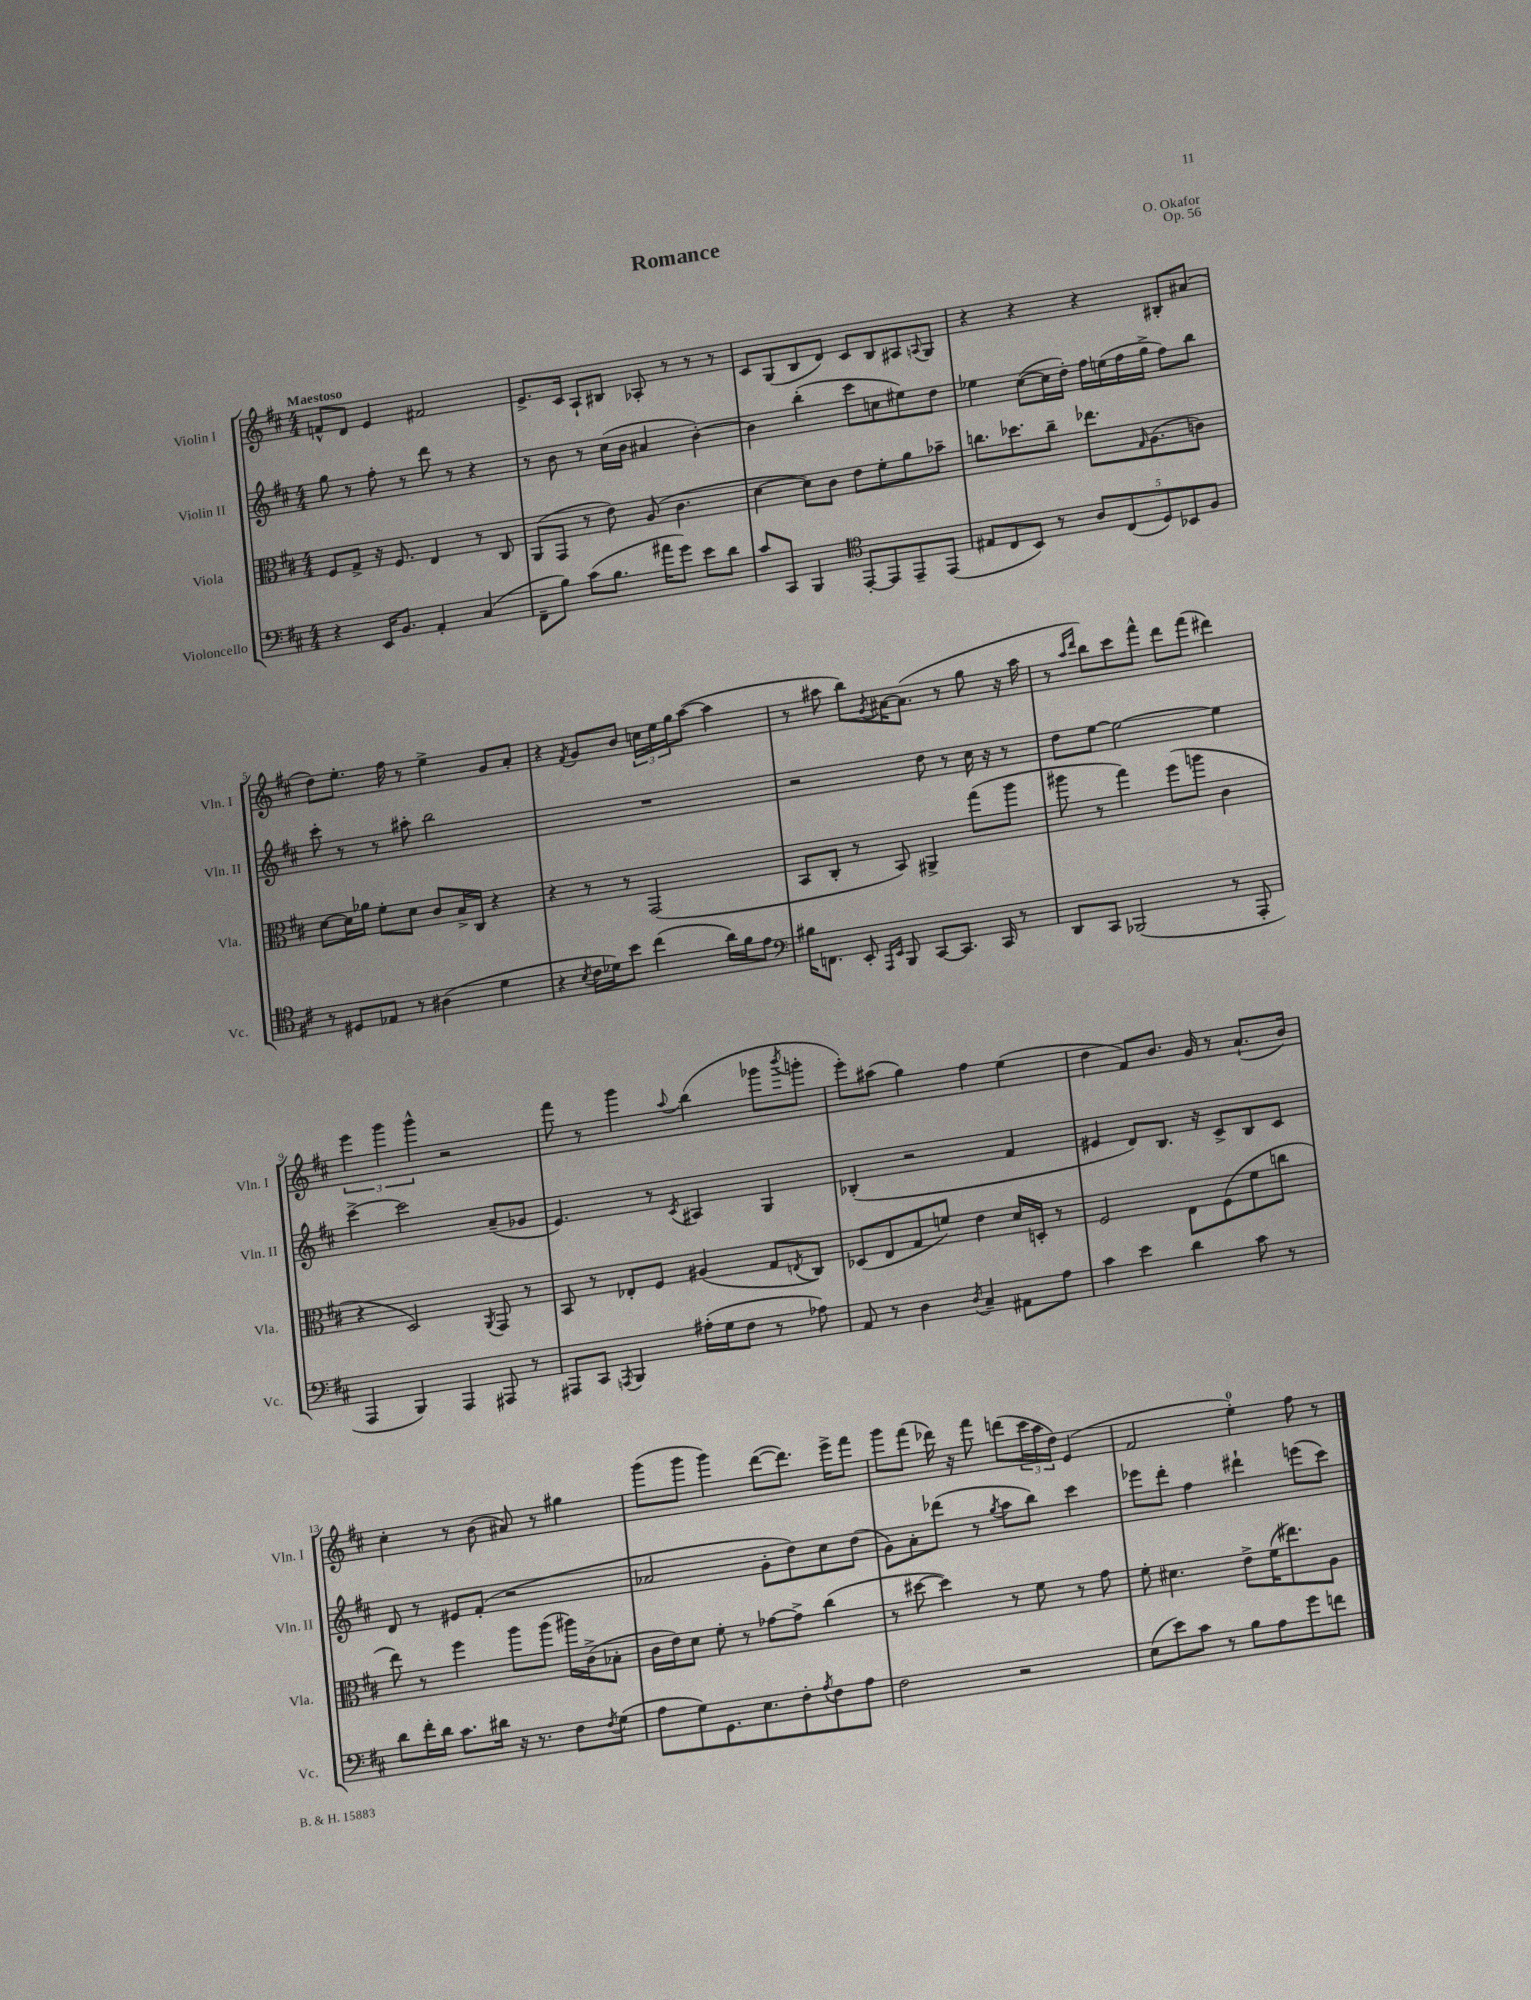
\header { title = "Romance" composer = "O. Okafor" opus = "Op. 56" }
<<
\new StaffGroup <<
\new Staff = "s0" \with { instrumentName = "Violin I" shortInstrumentName = "Vln. I" } {
    \clef treble \key d \major \numericTimeSignature \time 4/4 \tempo "Maestoso"
    f'8-^ d'8 e'4 fis'2 |
    e'8.-> cis'16 a8-! bis8 aes8-. r8 r8 r8 |
    cis'8 g8( b8 d'8) cis'8 b8 ais8 \appoggiatura { a8 } g8 |
    r4 r4 r4 bis8-. ais'8( |
    d''8) e''8.-. fis''16 r8 e''4-> g'8 a'8-. |
    r4 \acciaccatura { fis'8 } g'8 b'8 \tuplet 3/2 { c''16 e''16 g''16 } a''8~( a''4 |
    r8 ais''8 b''8) \acciaccatura { g'8 } ais'16~ ais'8.( r8 g''8 r16 ais''16 |
    r8 \grace { a''16 d'''16 } b''8) cis'''8 fis'''8-^ d'''8 fis'''8( dis'''4) |
    \tuplet 3/2 { e'''4 g'''4 g'''4-^ } r2 |
    fis'''8 r8 g'''4 \appoggiatura { a''8 } b''4( ges'''8 \acciaccatura { b'''8 } g'''8-. |
    e'''8-.) ais''8( g''4) fis''4 e''4( |
    d''4 fis'8) b'8. g'16 r8 a'8.-!( b'16) |
    cis''4-. r8 b'8( ais'8) r8 gis''4 |
    g'''8( g'''8 g'''4) d'''8~( d'''8.) e'''16-> fis'''8 |
    g'''8 fis'''8( des'''16) r16 fis'''8 d'''8( \tuplet 3/2 { cis'''16 a''16 d''16) } e'4( |
    fis'2 e''4-0-.) fis''8 r8 \bar "|." |
}
\new Staff = "s1" \with { instrumentName = "Violin II" shortInstrumentName = "Vln. II" } {
    \clef treble \key d \major \numericTimeSignature \time 4/4
    g''8 r8 fis''8-. r8 d'''8 r8 r4 |
    r8 b'8 r8 cis''16( b'16 ais'4 b'4~-.) |
    b'4 b''4-.( cis'''8 c''8 eis''8) d''8 |
    ees''4 cis''8~( cis''16 d''16-.) fis''16 e''16( fis''16 g''16-> fis''8) b''8 |
    cis'''8-. r8 r8 ais''8-. b''2 |
    R1 |
    r2 d''8 r8 cis''16 r16 r8 |
    d''8 e''8~ e''2~ e''4 |
    cis'''4~-> cis'''2 a'8--( ges'8 |
    e'4.) r8 \acciaccatura { cis'8 } ais4 g4 |
    bes4-.( r2 fis'4 |
    eis'4 d'8) b8. r16 cis'8-> b8 cis'8 |
    d'8 r8 eis'8 fis'8-.( r2 |
    aes'2 g'8-. d''8) cis''8 d''8( |
    g'8) a'8-. des'''8( r8 \acciaccatura { g''8 } a''8 b''8) cis'''4 |
    ees'''8 d'''8-. fis''4 dis'''4-! e'''8( cis'''8) \bar "|." |
}
\new Staff = "s2" \with { instrumentName = "Viola" shortInstrumentName = "Vla." } {
    \clef alto \key d \major \numericTimeSignature \time 4/4
    fis8 g8-> r16 fis8. e4 r8 cis8 |
    a,8( g,8 r8 e'8) a8( cis'4. |
    d'4~ d'8) cis'8 e'8 fis'8-. a'8 bes'8-- |
    c''8. des''8. c''8-- ees''8. \grace { g16 } a8.( c'8) |
    d'8~ d'16 aes'16 fis'8-. d'8 cis'8 b16-> cis16 r4 |
    r4 r8 r8 g,2( |
    b,8 cis8-. r8 b,8) ais,4-> g''8( a''8 |
    ais''8 r8 g''4) fis''8( a''8 cis'4 |
    r4 d2) \acciaccatura { a,8 } g,8 r8 |
    b,8 r8 ees8-. fis8 ais4( g8 \acciaccatura { e8 } cis8) |
    des8( e8 g8 f'8) e'4 d'16 d16-. r8 |
    fis2 e8 fis8( fis'8 c''8 |
    e''8) r8 fis''4 a''8 a''8( ais''16) cis'16->( bes8-. |
    cis'16 e'16) d'8 fis'8-. r8 ges'8~ ges'8-> cis''4( |
    r8 dis''8~ dis''4) r8 fis'8 r8 g'8 |
    fis'8-. dis'4. e'8-> fis'16( eis''8.) a8 \bar "|." |
}
\new Staff = "s3" \with { instrumentName = "Violoncello" shortInstrumentName = "Vc." } {
    \clef bass \key d \major \numericTimeSignature \time 4/4
    r4 e,16 b,8. a,4-. cis4( |
    fis,8-- b8) cis'8( b8. ais'16 g'8) e'8 d'8 |
    cis'8 cis,8 b,,4 \clef tenor e,8~-. e,8 e,8-- e,8( |
    eis8 cis8 b,8) r8 \tuplet 5/4 { a8 cis8( d8) bes,8 fis8 } |
    r8 dis8 ees8 r8 ais4( d'4 |
    r4 \acciaccatura { b8 } cis'16 des'16) b'8 cis''4( a'16) fis'16 e'8 |
    \clef bass bis16 f,8. e,8-. \grace { a,,16 e,16 } b,,8 cis,8~ cis,8. cis,16 r8 |
    d,8 cis,8 bes,,2( r8 a,,8-. |
    a,,4 b,,4) a,,4 ais,,8 r8 |
    ais,,8 cis,8 \acciaccatura { a,,8 } b,,4 ais16-.( g16 fis8 r8 aes8) |
    a,8 r8 d4 \acciaccatura { d8 } cis4-- ais,8 a8 |
    cis'4 e'4 d'4 cis'8 r8 |
    d'8 fis'16-. d'16 cis'8. dis'16 r16 r8. fis8 \acciaccatura { fis8 } g8( |
    a8 g8) g,8. e8. fis8-. \acciaccatura { a8 } fis8 a8 |
    fis2 r2 |
    e8( e'8) cis'8 r8 b8 a8 g'8 f'8 \bar "|." |
}
>>
>>
